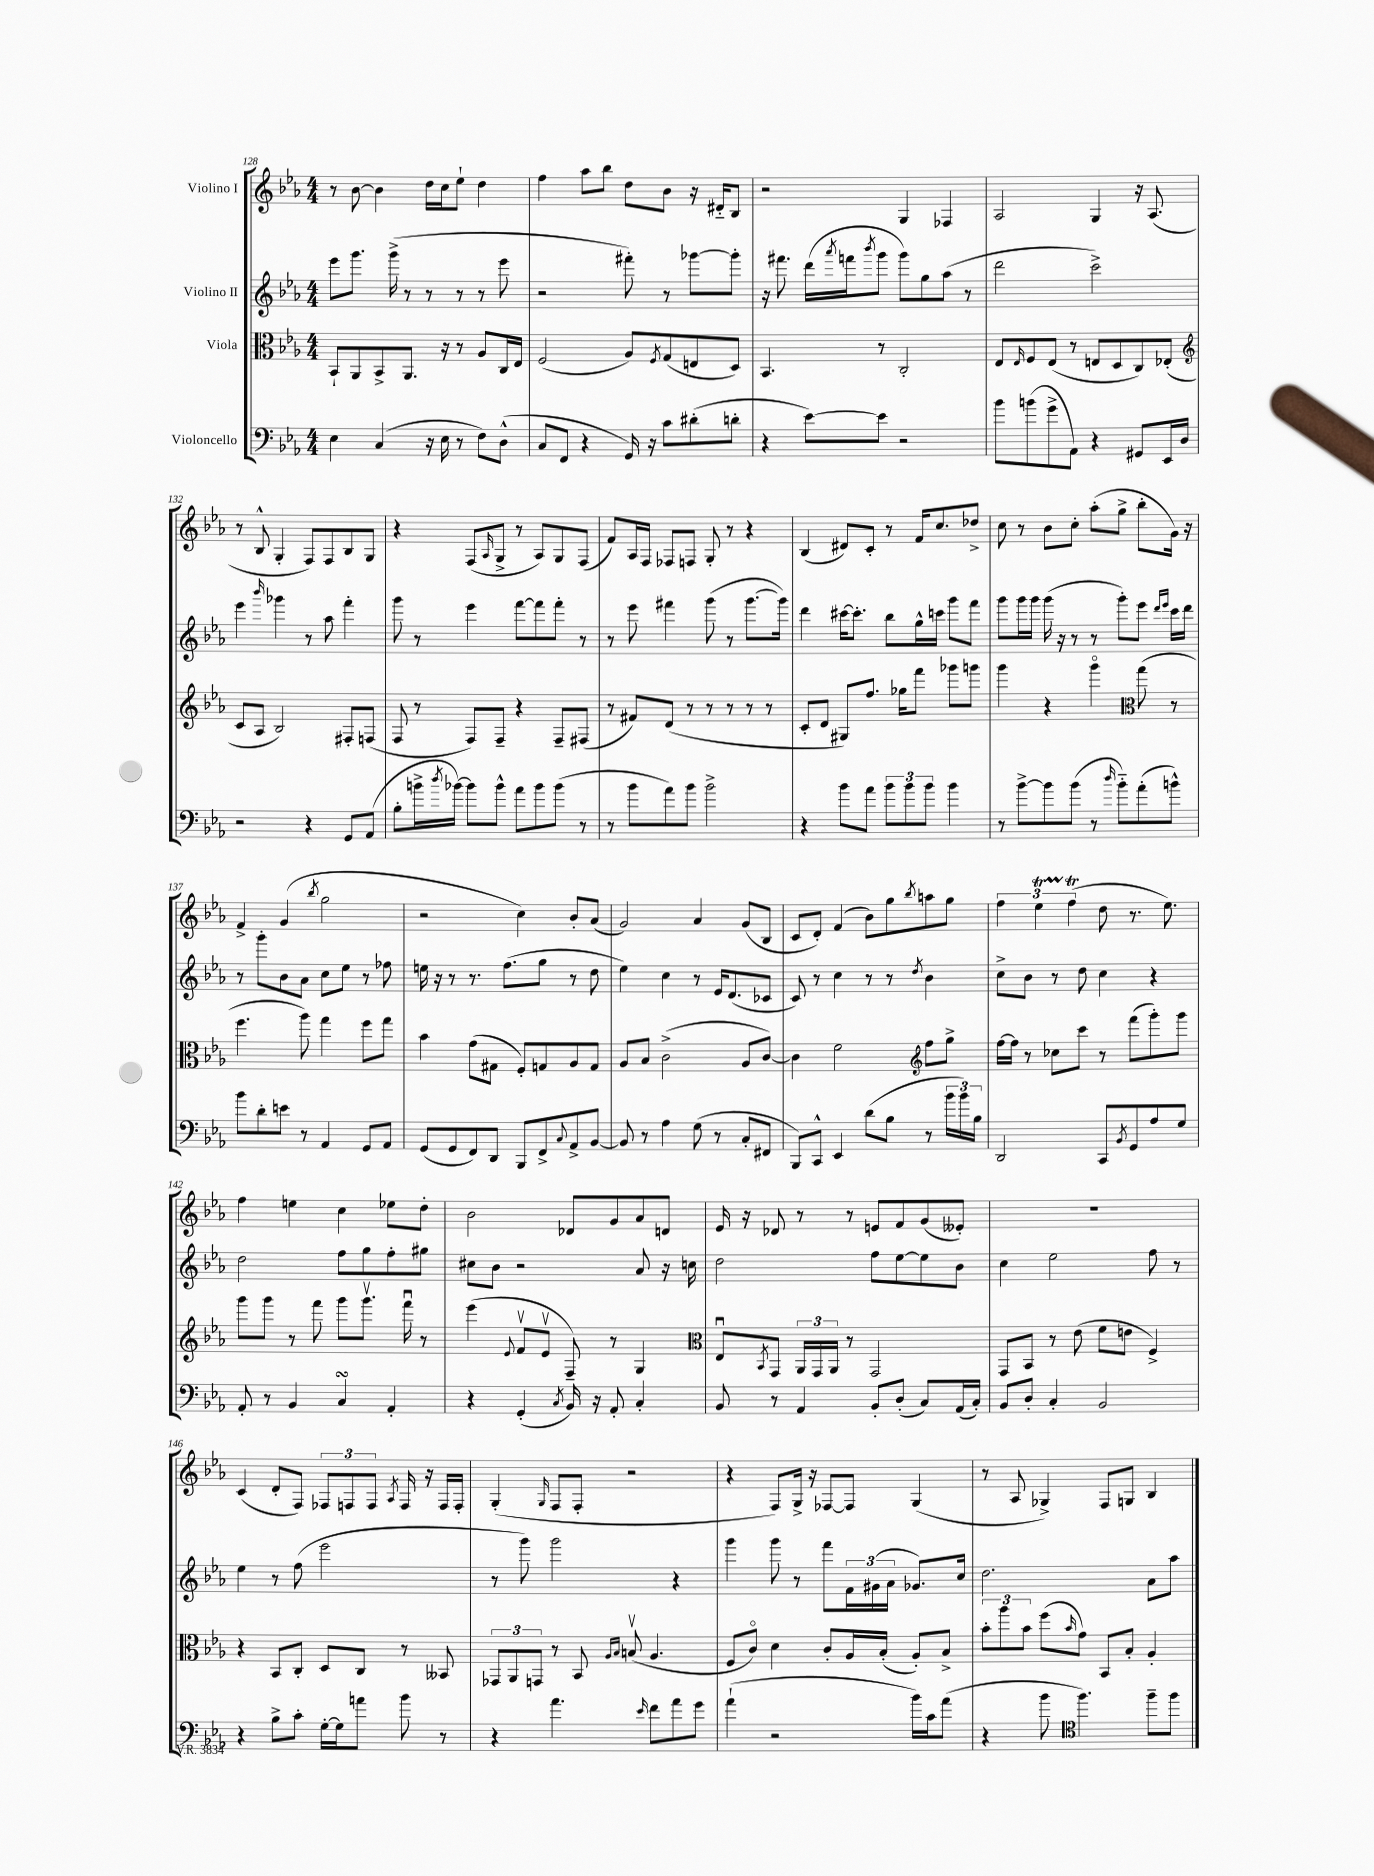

**kern	**kern	**kern	**kern
*staff4	*staff3	*staff2	*staff1
*clefF4	*clefC3	*clefG2	*clefG2
*k[b-e-a-]	*k[b-e-a-]	*k[b-e-a-]	*k[b-e-a-]
*M4/4	*M4/4	*M4/4	*M4/4
4E-	8BB-`	8eee-	8r
.	8AA-	8.ggg	[8b-
(4C	8BB-^	.	4b-]
.	.	(16ggg^	.
.	8.AA-	8r	.
16r	.	8r	16dd
16E-	16r	.	16cc
8r	8r	8r	8ee-`
8F)	8A-	8r	4dd
(8D^^	16C	8eee-	.
.	16E-	.	.
=	=	=	=
8C	(2F	2r	4ff
8FF	.	.	.
4r	.	.	8aa-
.	.	.	8bb-
16GG)	8A-)	8fff#')	8dd
16r	.	.	.
.	8qF	.	.
8c	(8G	8r	8b-
(8d#'	8E	[8ggg-	16r
.	.	.	16d#'~
8d'	8D)	8ggg-']	8B-
=	=	=	=
4r	4.BB-	16r	2r
.	.	8.fff#	.
[8e-)	.	(16ddd	.
.	.	8qaaa-	.
.	.	16fff	.
.	.	8qbbb-	.
8e-]	8r	8ggg	.
2r	2C'	8ggg)	4G
.	.	8gg	.
.	.	(8aa-	4F-
.	.	8r	.
=	=	=	=
8b-	8E-	2ddd	2A-
.	16qqE-	.	.
(8b	8F	.	.
8g^	(8E-	.	.
8AA-)	8r	.	.
4r	8E	2ccc^)	4G
.	8D	.	.
8GG#	8C)	.	16r
.	.	.	(8.A-
16EE-	(8E-'	.	.
16D	.	.	.
=	=	=	=
*	*clefG2	*	*
2r	8c	4eee-	8r
.	8A-	.	8B-^^
.	.	16qqbbb-	.
.	2B-)	4ggg-	4G'
4r	.	8r	8F)
.	.	8aa-	8F
8GG	8F#'	4fff'	8B-
(8AA-	(8F	.	8G
=	=	=	=
8B-'	8F	8ggg	4r
16b^	8r	8r	.
8qdd	.	.	.
[16b-)	.	.	.
8b-]	8F)	4eee-	(8F
.	.	.	16qqA-
8b-^^	8F~	.	8G^
8a-	4r	[8fff	8r
8b-	.	8fff]	8A-)
(8b-	8F~	8fff'	8G
8r	(8F#	8r	(8F
=	=	=	=
8r	8r	8r	8f)
8b-	8f#)	8eee-	16A-
.	.	.	16F
8a-)	(8d	4fff#	8F-
8b-	8r	.	8F
2b-^	8r	(8ggg	8G'
.	8r	8r	8r
.	8r	[8.ggg	4r
.	8r	.	.
.	.	16ggg])	.
=	=	=	=
4r	8c'	4ddd	(4B-
.	8d	.	.
8b-	8G#)	[16ccc#	8d#)
.	.	8.ccc#']	.
8a-	8.ff	.	8c'
12b-	.	8bb-	8r
.	16gg-	.	.
12b-	.	.	.
.	8fff	16gg^^	16f
12b-	.	.	.
.	.	16ccc	8.cc
4b-	8ggg-	8ggg	.
.	8ggg	8fff	8dd-^
=	=	=	=
8r	4ggg	8ggg	8cc
[8b-^	.	16ggg	8r
.	.	16ggg	.
8b-]	4r	(16ggg	8b-
.	.	16r	.
(8b-	.	8r	8cc'
8r	4gggo	8r	(8aa-'
16qqdd	.	.	.
8b-'~)	.	8ggg')	8gg^
*	*clefC3	*	*
(8a-'	(8gg	8eee-	8bb-'
.	.	16qqddd	.
.	.	16qqeee-	.
8b^^)	8r	16ccc	16g)
.	.	16ddd	16r
=	=	=	=
8b-	4.ff	8r	4f^
8d'	.	8ggg'	.
8e	.	8b-	(4g
8r	8aa-)	8a-	.
.	.	.	8qbb-
4AA-	4gg	8cc	2gg
.	.	8ee-	.
8GG	8ff	8r	.
8AA-	8gg	8ff-	.
=	=	=	=
(8GG	4b-	16ee	2r
.	.	16r	.
8GG	.	8r	.
8FF)	(8g	8.r	.
8DD	8G#	.	.
.	.	(8.ff	.
8BBB-	8F')	.	4cc)
8FF^	8G	8gg	.
8qqC	.	.	.
8AA-^	8A-	8r	8b-'
[8BB-	8G	8dd	(8a-
=	=	=	=
8BB-]	8A-	4ee-)	2g)
8r	8B-	.	.
4A-	(2c^	4cc	.
(8G	.	8r	4a-
8r	.	16e-	.
.	.	(8.d	.
8C'	8A-	.	(8g
8FF#	[8c)	8c-	8B-
=	=	=	=
8BBB-)	4c]	8c)	8c
8CC^^	.	8r	8d')
4EE-	2f	4cc	(4f
(8d	.	8r	8b-)
8B-	.	8r	8gg
*	*clefG2	*	*
.	.	8qdd	8qbb-
8r	8ff	4b-	8aa
24b-	8gg^	.	8gg
24b-)	.	.	.
24B-	.	.	.
=	=	=	=
2DD	[16ff	8cc^	6ff
.	16ff]	.	.
.	8r	8b-	.
.	.	.	6ee-
.	8cc-	8r	.
.	.	.	(6ff
.	8ccc	8dd	.
8CC	8r	4cc	8dd
8qBB-	.	.	.
8GG	(8fff	.	8.r
8A-	8ggg')	4r	.
.	.	.	8.ee-)
8G	8ggg	.	.
=	=	=	=
8AA-'	8ggg	2dd	4ff
8r	8ggg	.	.
4BB-	8r	.	4ee
.	8fff	.	.
4C	8ggg	8ff	4cc
.	8.gggv	8gg	.
4AA-'	.	8ff'	8ee-
.	16fffu	.	.
.	8r	8gg#	8dd'
=	=	=	=
4r	(4eee-	8cc#	2b-
.	.	8b-	.
.	8qqe-	.	.
(4GG'	8fv	2r	.
.	8e-v	.	.
8qC	.	.	.
16BB-)	8F~)	.	8d-
16r	.	.	.
8AA-'	8r	.	8g
4C'	4G	8a-	8a-
.	.	16r	8d
.	.	16cc	.
=	=	=	=
*	*clefC3	*	*
8BB-	8E-u	2dd	16e-
.	.	.	16r
.	8qBB-	.	.
8r	8GG	.	8d-
4AA-	24AA-	.	8r
.	24GG	.	.
.	24AA-	.	.
.	8r	.	8r
8BB-'	2GG	8ff	8e
(8D'	.	[8ee-	8f
8C)	.	8ee-]	(8g
(16AA-	.	8b-	8e--')
16C')	.	.	.
=	=	=	=
8BB-	8GG	4cc	1r
8D'	8BB-	.	.
4C'	8r	2ee-	.
.	(8e-	.	.
2BB-	8f	.	.
.	8e	.	.
.	4F^)	8ff	.
.	.	8r	.
=	=	=	=
4r	4r	4ee-	(4c
8B-^	8BB-	8r	8d'
8c'	8C'	(8ff	8F)
[16G'	8D	2eee-	12F-
16G]	.	.	.
.	.	.	12F
8a	8C	.	.
.	.	.	12F
.	.	.	8qA-
8b-	8r	.	16F
.	.	.	16r
8r	8BB--	.	16F
.	.	.	16F'
=	=	=	=
4r	12GG-	8r	(4G'
.	12AA-	.	.
.	.	8ggg)	.
.	12GG	.	.
.	.	.	16qqG
4.a-	8r	2ggg	8F
.	8BB-	.	8F'
.	16qqA-	.	.
.	16qqB-	.	.
.	(8Bv	.	2r
16qqe-	.	.	.
8f	4.A-	.	.
8a-	.	4r	.
8g	.	.	.
=	=	=	=
(4a-`	8F	4ggg	4r
.	8co)	.	.
2r	4d	8ggg	8F)
.	.	8r	16G^
.	.	.	16r
.	8c'	8fff	[8F-
.	16A-	24f	8F-]
.	.	(24g#	.
.	(16B-'	.	.
.	.	24a-	.
16b-)	8A-')	8.g-)	(4G
16c	.	.	.
(8a-	8B-^	.	.
.	.	16cc	.
=	=	=	=
4r	12b-'	2.dd	8r
.	12aa-	.	.
.	.	.	8A-
.	12b-	.	.
8b-	(8ff	.	4G-^)
*clefC4	*	*	*
.	16qqb-	.	.
4.ff)	8g)	.	.
.	8BB-	.	8F
.	8B-'	.	8G
8ff~	4A-'	8a-	4B-
8ff	.	8aa-	.
==	==	==	==
*-	*-	*-	*-
